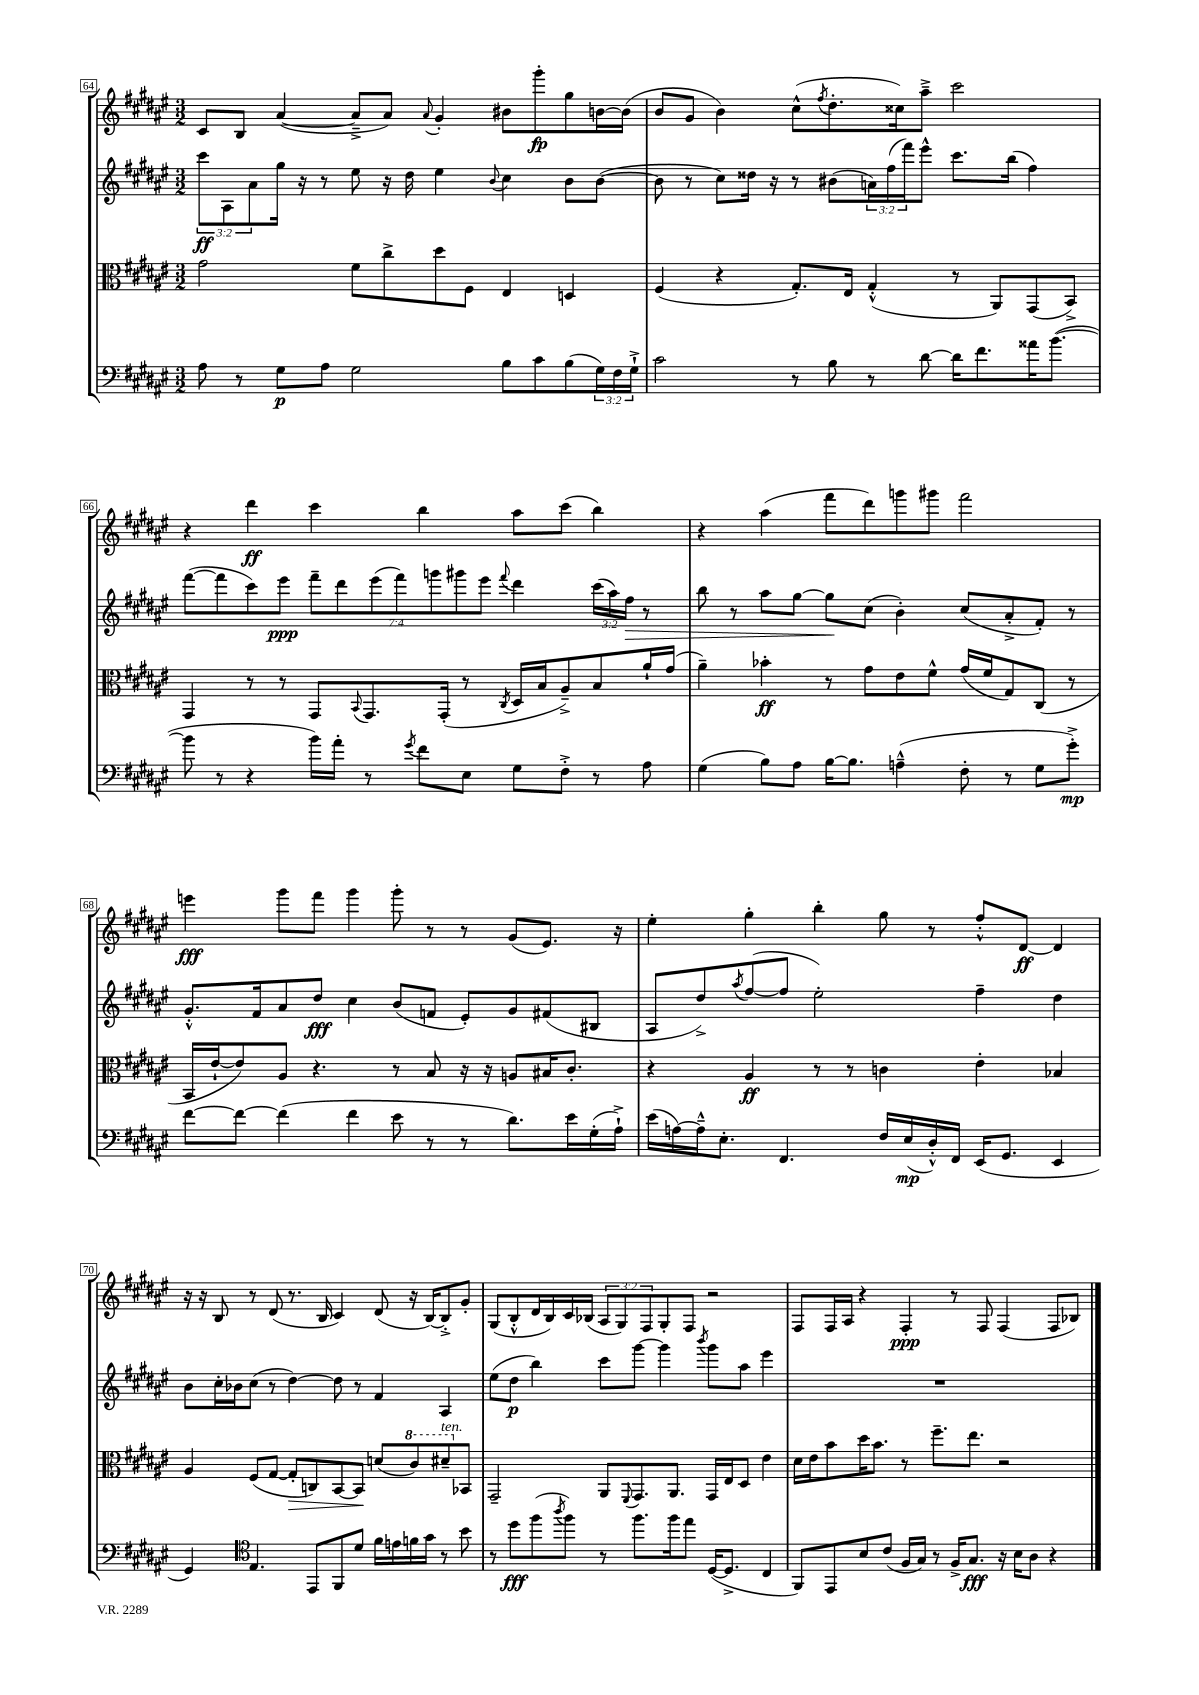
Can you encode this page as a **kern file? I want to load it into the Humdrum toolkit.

**kern	**kern	**kern	**kern
*staff4	*staff3	*staff2	*staff1
*clefF4	*clefC3	*clefG2	*clefG2
*k[f#c#g#d#a#e#]	*k[f#c#g#d#a#e#]	*k[f#c#g#d#a#e#]	*k[f#c#g#d#a#e#]
*M3/2	*M3/2	*M3/2	*M3/2
8A#	2g#	12ccc#	8c#
.	.	12A#	.
8r	.	.	8B
.	.	12a#	.
8G#	.	16gg#	([4a#
.	.	16r	.
8A#	.	8r	.
2G#	8f#	8ee#	8a#~^]
.	8cc#^	16r	8a#)
.	.	16dd#	.
.	.	.	8qqa#
.	8dd#	4ee#	4g#'
.	8F#	.	.
.	.	8qqb	.
8B	4E#	4cc#	8b#
8c#	.	.	8ggg#'
(8B	4D	8b	8gg#
24G#)	.	([8b	[16b
24F#	.	.	.
.	.	.	(16b]
24G#`^	.	.	.
=	=	=	=
2c#	(4F#	8b]	8b
.	.	8r	8g#
.	4r	8cc#)	4b)
.	.	16dd##	.
.	.	16r	.
8r	8.G#')	8r	(8cc#^^
.	.	.	8qff#
8B	.	(8b#	8.dd#'
.	16E#	.	.
8r	(4G#'^^	24a)	.
.	.	(24ff#	.
.	.	.	16cc##)
.	.	24fff#)	.
[8d#	.	8eee#^^	8aa#~^
16d#]	8r	8.ccc#	2ccc#
8.f#	.	.	.
.	8AA#)	.	.
.	.	(16bb	.
16a##	(8GG#	4ff#)	.
([8.b	.	.	.
.	8BB^)	.	.
=	=	=	=
8b]	4GG#	([8fff#	4r
8r	.	8fff#]	.
4r	8r	8ccc#)	4ddd#
.	8r	8eee#	.
16b)	8GG#	14fff#~	4ccc#
16a#'	.	.	.
.	.	14ddd#	.
.	8qqBB	.	.
8r	8.GG#	.	.
.	.	(14eee#	.
.	.	14fff#)	.
8qg#	.	.	.
8f#	.	.	4bb
.	.	14ggg	.
.	(16GG#'	.	.
.	.	14ggg#	.
8E#	8r	.	.
.	.	14eee#	.
.	8qC#	8qqfff#	.
8G#	16D#	4ddd#	8aa#
.	16B	.	.
8F#'^	8A#~^)	.	(8ccc#
8r	8B	(24ccc#	4bb)
.	.	24aa#)	.
.	.	24ff#	.
8A#	16a#`	8r	.
.	(16g#	.	.
=	=	=	=
(4G#	4a#~)	8bb	4r
.	.	8r	.
8B)	4b-'	8aa#	(4aa#
8A#	.	[8gg#	.
[16B	8r	8gg#]	8fff#
8.B]	.	.	.
.	8g#	(8cc#	8ddd#)
(4A~^^	8e#	4b')	8ggg
.	8f#^^	.	8ggg#
8F#'	(16g#	(8cc#	2fff#
.	16f#	.	.
8r	8G#)	8a#'^	.
8G#	(8C#	8f#')	.
8g#'^)	8r	8r	.
=	=	=	=
[8f#	16BB	8.g#'^^	4eee
.	[16e#`	.	.
8f#_	8e#])	.	.
.	.	16f#	.
(4f#]	8A#	8a#	8ggg#
.	4.r	8dd#	8fff#
4f#	.	4cc#	4ggg#
8e#	8r	(8b	8ggg#'
8r	8B	8f	8r
8r	16r	8e#')	8r
.	16r	.	.
8.d#)	8A	8g#	(8g#
.	16B#	(8f#	8.e#)
16e#	8.c#'	.	.
(16G#'	.	8B#	.
16A#`^)	.	.	16r
=	=	=	=
(16e#	4r	8A#	4ee#'
[16A)	.	.	.
16A~^^]	.	8dd#^)	.
8.E#'	.	.	.
.	.	8qaa#	.
.	4A#	([8ff#	4gg#'
4.FF#	.	8ff#]	.
.	8r	2ee#')	4bb'
.	8r	.	.
16F#	4c	.	8gg#
(16E#	.	.	.
16D#'^^)	.	.	8r
16FF#	.	.	.
(16EE#	4e#'	4ff#~	8ff#'^^
8.GG#	.	.	.
.	.	.	[8d#
4EE#	4B-	4dd#	4d#]
=	=	=	=
4GG#)	4A#	8b	16r
.	.	.	16r
.	.	16cc#'	8B
.	.	16b-	.
*clefC4	*	*	*
4.E#	(8F#	(8cc#	8r
.	[8G#	8r	(8d#
.	8G#']	[4dd#)	8.r
8EE#	8C)	.	.
.	.	.	16B
8FF#	[8BB	8dd#]	4c#)
8d#	8BB]	8r	.
16f#	(8d	4f#	(8d#
16e	.	.	.
16f	8cc#)	.	16r
16g#	.	.	[16B)
8r	8dd#~	4A#	8B'^]
8b	8BB-	.	8g#'
=	=	=	=
8r	2GG#~	(8ee#	(8G#
8dd#	.	8dd#	8B'^^
(8ff#	.	4bb)	16d#
.	.	.	16B)
8qaa#	.	.	.
8ff#)	.	.	16c#
.	.	.	(16B-
8r	8AA#	8ccc#	12A#
.	.	.	12G#)
.	8qqFF#	.	.
8.ff#	8.GG#	[8ggg#	.
.	.	.	12F#
.	.	4ggg#]	8G#'
16ff#	8.AA#	.	.
8ee#	.	.	8F#
.	.	8qbbb	.
([16D#	16GG#	8ggg#	2r
8.D#^]	16E#	.	.
.	8D#	8aa#	.
4C#	4e#	4eee#	.
=	=	=	=
8FF#)	16d#	1.r	8F#
.	16e#	.	.
8EE#	8b	.	16F#
.	.	.	16A#
8B	16dd#	.	4r
.	8.b	.	.
(8c#	.	.	.
16F#	8r	.	4F#'
16G#)	.	.	.
8r	8.ff#~	.	.
16F#^	.	.	8r
8.G#	8.ee#	.	.
.	.	.	8F#
16r	2r	.	(4F#
16B	.	.	.
8A#	.	.	.
4r	.	.	8F#
.	.	.	8B-)
==	==	==	==
*-	*-	*-	*-
